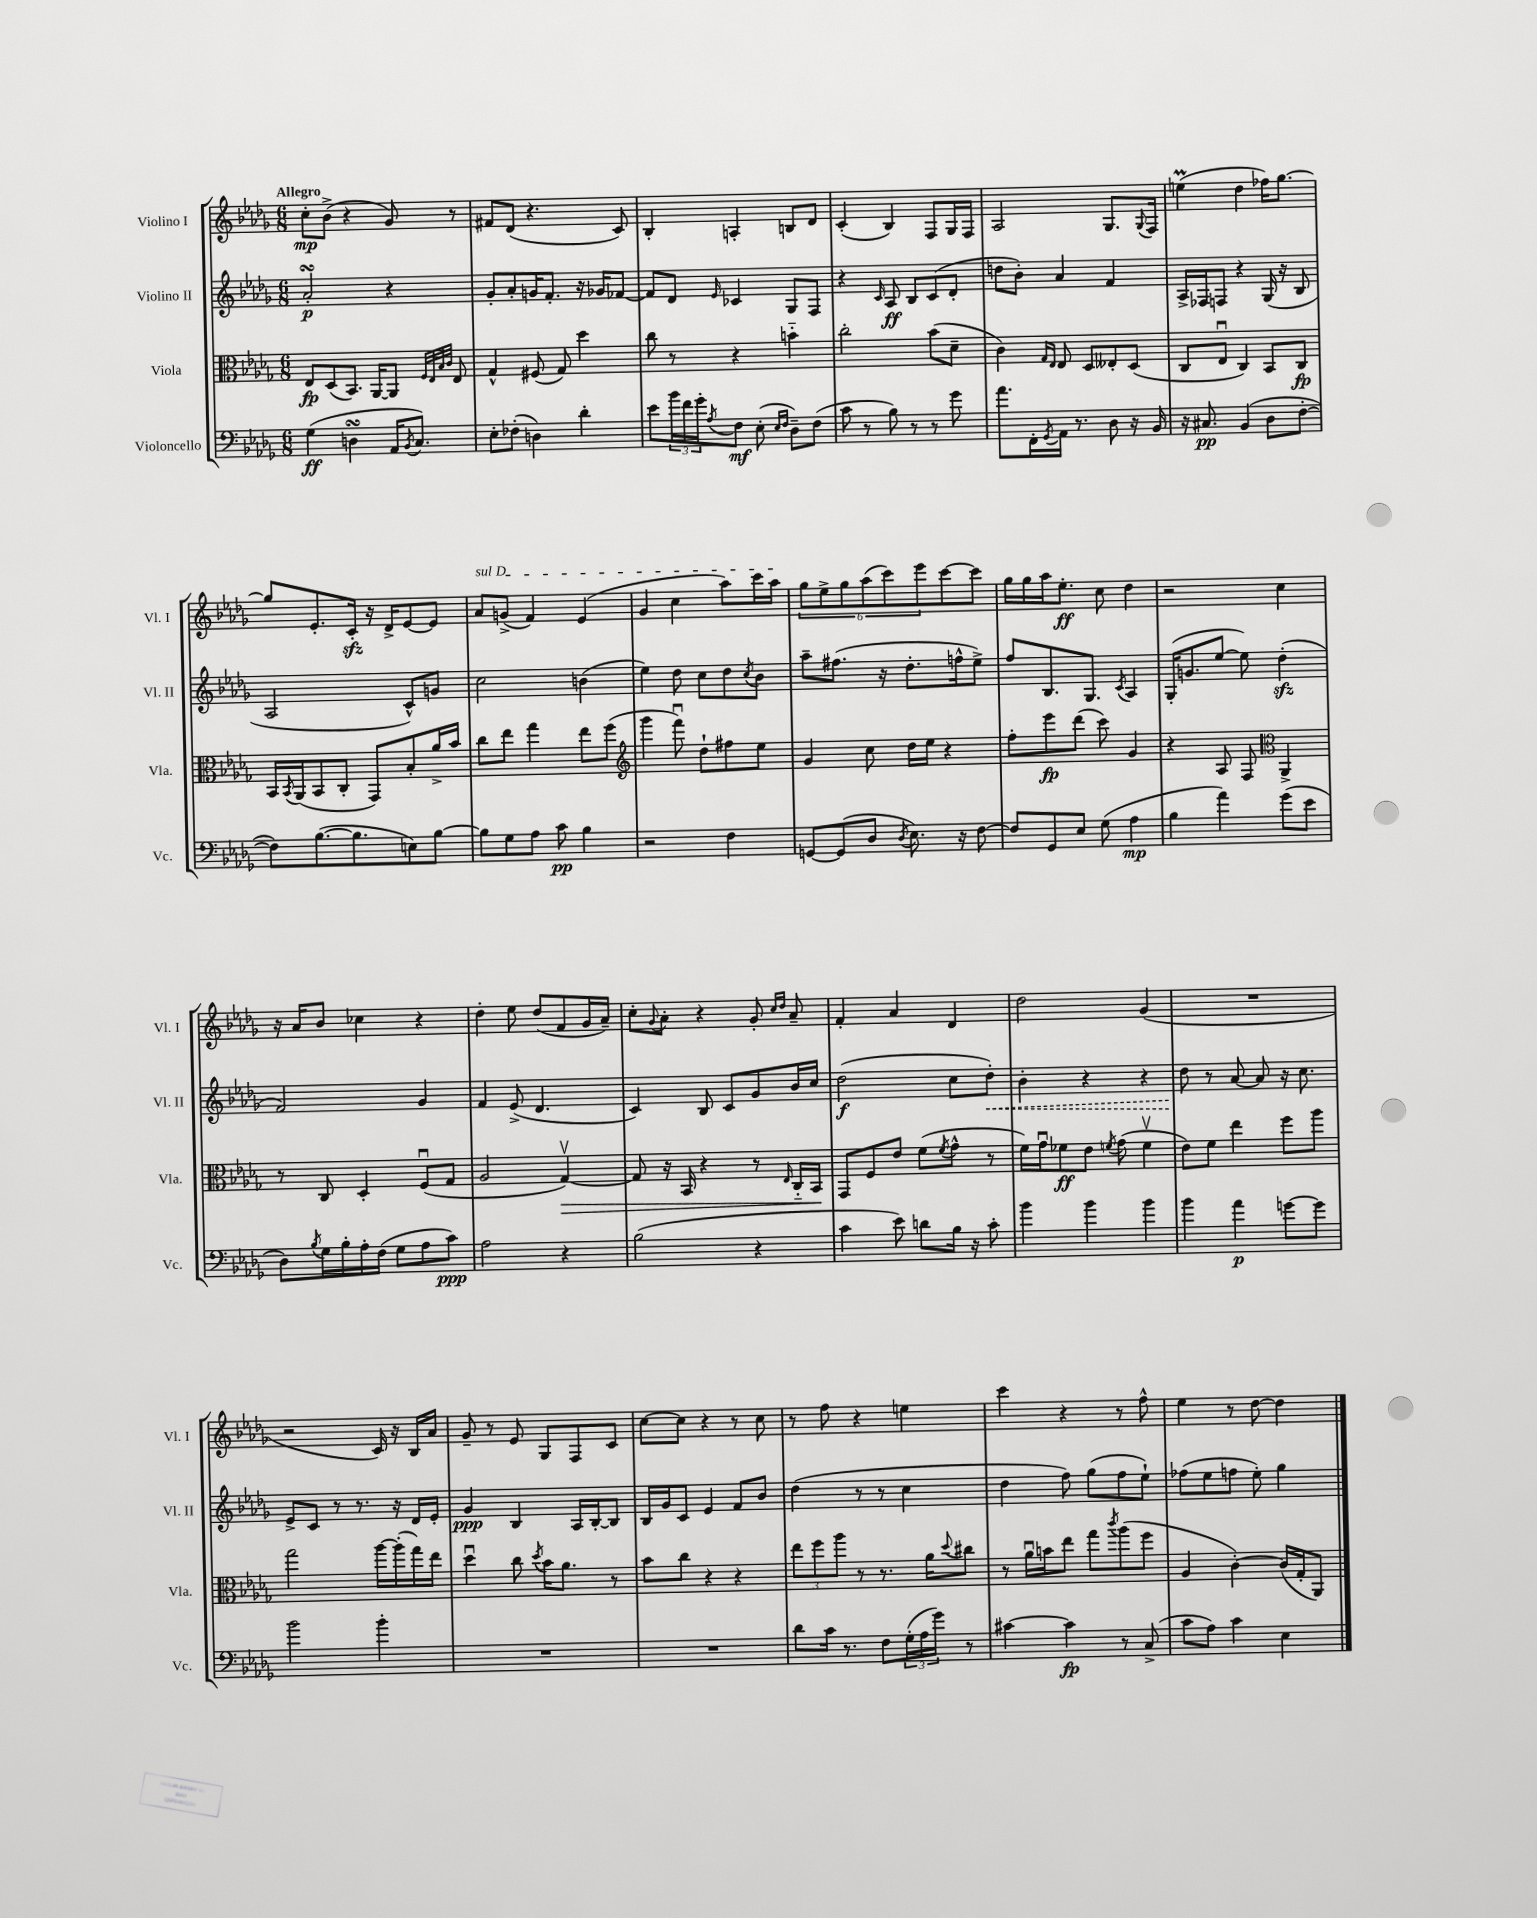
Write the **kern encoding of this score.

**kern	**dynam	**kern	**dynam	**kern	**dynam	**kern	**dynam
*part4	*part4	*part3	*part3	*part2	*part2	*part1	*part1
*staff4	*staff4	*staff3	*staff3	*staff2	*staff2	*staff1	*staff1
*I"Violoncello	*	*I"Viola	*	*I"Violino II	*	*I"Violino I	*
*I'Vc.	*	*I'Vla.	*	*I'Vl. II	*	*I'Vl. I	*
*clefF4	*	*clefC3	*	*clefG2	*	*clefG2	*
*k[b-e-a-d-g-]	*	*k[b-e-a-d-g-]	*	*k[b-e-a-d-g-]	*	*k[b-e-a-d-g-]	*
*M6/8	*	*M6/8	*	*M6/8	*	*M6/8	*
=1	=1	=1	=1	=1	=1	=1	=1
!	!	!	!	!	!	!LO:TX:a:B:t=Allegro	!
(4G-\	ff	8E-/L	fp	2a-sSSS'/	p	8cc'\L	mp
.	.	(8D-/	.	.	.	(8b-^\J	.
4DnsSsS\	.	8.BB-/J)	.	.	.	4r	.
.	.	[16AA-/KL	.	.	.	.	.
16AA-/KL	.	8AA-/J]	.	4r	.	8g-/)	.
8qBB-/	.	.	.	.	.	.	.
8.C/J)	.	.	.	.	.	.	.
.	.	32qqF/LLL	.	.	.	.	.
.	.	32qqE-/	.	.	.	.	.
.	.	32qqB-/	.	.	.	.	.
.	.	32qqc/JJJ	.	.	.	.	.
.	.	8E-/	.	.	.	8r	.
=2	=2	=2	=2	=2	=2	=2	=2
8E-'\L	.	4G-^^/	.	8g-'/L	.	8f#X/L	.
(8F-X'\J	.	.	.	8a-'/	.	(8d-/J	.
4Dn\)	.	(8F#X/	.	16gn/K	.	4.r	.
.	.	.	.	8.f'/J	.	.	.
.	.	8G-/)	.	.	.	.	.
4d-'\	.	4dd-\	.	16r	.	.	.
.	.	.	.	16g-X/KL	.	.	.
.	.	.	.	[8f-X/J	.	8c/)	.
=3	=3	=3	=3	=3	=3	=3	=3
8e-\L	.	8cc\	.	8f-/L]	.	4B-'/	.
24b-\L	.	8r	.	8d-/J	.	.	.
24f\	.	.	.	.	.	.	.
24g-'\J	.	.	.	.	.	.	.
8qA-/	.	.	.	16qqe-/	.	.	.
8F\J	mf	4r	.	4c-X/	.	4An'/	.
(8E-'\	.	.	.	.	.	.	.
16qqE-/LL	.	.	.	.	.	.	.
16qqF/JJ	.	.	.	.	.	.	.
8D-~\L)	.	4bn\	.	8G-/L	.	8Bn/L	.
(8F\J	.	.	.	8F/J	.	8d-/J	.
=4	=4	=4	=4	=4	=4	=4	=4
8c\	.	2cc'\	.	4r	.	(4c'/	.
8r	.	.	.	.	.	.	.
.	.	.	.	16qqc/	.	.	.
8B-\)	.	.	.	8A-/	ff	4B-/)	.
8r	.	.	.	8B-/L	.	.	.
8r	.	(8b-\L	.	(8c/	.	8F/L	.
8g-\	.	8d-~\J	.	8d-'/J	.	16G-/L	.
.	.	.	.	.	.	16F/JJ	.
=5	=5	=5	=5	=5	=5	=5	=5
8.a-\L	.	4c\)	.	8ddn\L	.	2A-/	.
.	.	.	.	8b-'\J)	.	.	.
16FF'\L	.	.	.	.	.	.	.
.	.	16qqG-/LL	.	.	.	.	.
8qGG-/	.	16qqE-/JJ	.	.	.	.	.
16AA-\JJ	.	8E-/	.	4a-/	.	.	.
8.r	.	.	.	.	.	.	.
.	.	8D-/L	.	.	.	.	.
8D-\	.	8E--X'/	.	4f/	.	8.G-/L	.
16r	.	(8D-/J	.	.	.	.	.
.	.	.	.	.	.	8qqG-/	.
16BB-/	.	.	.	.	.	16F/Jk	.
=6	=6	=6	=6	=6	=6	=6	=6
16r	.	8C/L	.	16A-^/LL	.	(4eenm\	.
8.C#X/	pp	.	.	16F-X/J	.	.	.
.	.	8E-u/J	.	8Fn/J	.	.	.
(4BB-/	.	4C/)	.	4r	.	4dd-\	.
8D-\L	.	8BB-/L	.	(16G-/	.	16ff-X\KL)	.
.	.	.	.	16r	.	[8.gg-\J	.
[8F'\J	.	8C/J	fp	8B-/	.	.	.
!!LO:LB:g=z
=7	=7	=7	=7	=7	=7	=7	=7
8F\L])	.	16BB-/LL	.	2A-/	.	8gg-/L]	.
.	.	8qBB-/	.	.	.	.	.
.	.	(16AA-/J	.	.	.	.	.
([8.B-\	.	8BB-/	.	.	.	8.e-'/	.
.	.	8C'/J	.	.	.	.	.
8.B-\]	.	.	.	.	.	16czz'/Jk	.
.	.	8GG-/L)	.	.	.	16r	.
.	.	.	.	.	.	16d-^/KL	.
8En\)	.	8B-'/	.	8c^^/L)	.	[8e-/	.
[8B-\J	.	16a-^/L	.	8gn/J	.	8e-/J]	.
.	.	16b-/JJ	.	.	.	.	.
=8	=8	=8	=8	=8	=8	=8	=8
!	!	!	!	!	!	!LO:TX:a:i:t=sul D	!
8B-\L]	.	8cc\L	.	2cc\	.	8a-/L	.
8G-\	.	8ee-\J	.	.	.	(8gn^/J	.
8A-\J	.	4gg-\	.	.	.	4f/)	.
8c\	pp	.	.	.	.	.	.
4B-\	.	8ee-\L	.	(4bn\	.	(4e-/	.
.	.	(8ff\J	.	.	.	.	.
=9	=9	=9	=9	=9	=9	=9	=9
*	*	*clefG2	*	*	*	*	*
2r	.	4ggg-\	.	4ee-\)	.	4g-/	.
.	.	8fffu\)	.	8dd-\	.	4cc\	.
.	.	8dd-`\L	.	8cc\L	.	.	.
4F\	.	8ff#X\	.	8dd-\	.	8aa-\L)	.
.	.	.	.	8qcc/	.	.	.
.	.	8ee-\J	.	8b-\J	.	16ccc\L	.
.	.	.	.	.	.	16aa-\JJ	.
=10	=10	=10	=10	=10	=10	=10	=10
[8GGn/L	.	4g-/	.	8aa-~\L	.	12gg-\L	.
.	.	.	.	.	.	12ee-^\	.
(8GG/]	.	.	.	(8.ff#X\J	.	.	.
.	.	.	.	.	.	12gg-\	.
8D-/J	.	8cc\	.	.	.	(12aa-\	.
.	.	.	.	16r	.	.	.
.	.	.	.	.	.	12ccc\)	.
8qD-/	.	.	.	.	.	.	.
8.E-\)	.	16dd-\LL	.	8.dd-'\L	.	.	.
.	.	.	.	.	.	12eee-\	.
.	.	16ee-\JJ	.	.	.	.	.
.	.	4r	.	.	.	[8ccc\	.
16r	.	.	.	16ffn^^\k	.	.	.
[8F\	.	.	.	8ee-^\J)	.	8ccc\J]	.
=11	=11	=11	=11	=11	=11	=11	=11
8F/L]	.	8ff'\L	.	8ff/L	.	16gg-\LL	.
.	.	.	.	.	.	16gg-\	.
8GG-/	.	8eee-\	fp	8.B-/	.	16aa-\J	.
.	.	.	.	.	.	8.ee-'\J	ff
8E-/J	.	(8ddd-\J	.	.	.	.	.
.	.	.	.	8.G-/J	.	.	.
(8G-\	.	8ccc\)	.	.	.	8cc\	.
.	.	.	.	8qc/	.	.	.
4A-\	mp	4g-/	.	4A-/	.	4dd-\	.
=12	=12	=12	=12	=12	=12	=12	=12
4B-\	.	4r	.	(16G-'/KL	.	2r	.
.	.	.	.	8.gn/	.	.	.
4a-\)	.	8A-/	.	[8ee-/J	.	.	.
.	.	8F/	.	8ee-\])	.	.	.
*	*	*clefC3	*	*	*	*	*
(8g-\L	.	4AA-^/	.	(4dd-zz'\	.	4cc\	.
8e-\J	.	.	.	.	.	.	.
!!LO:LB:g=z
=13	=13	=13	=13	=13	=13	=13	=13
8D-\L)	.	8r	.	2f/)	.	16r	.
.	.	.	.	.	.	16a-/KL	.
8qB-/	.	.	.	.	.	.	.
16G-\L	.	8C/	.	.	.	8b-/J	.
16B-'\	.	.	.	.	.	.	.
16A-'\	.	4D-'/	.	.	.	4cc-X\	.
(16F\JJ	.	.	.	.	.	.	.
8G-\L	.	.	.	.	.	.	.
8A-\	.	(8Fu/L	.	4g-/	.	4r	.
8c\J)	ppp	8G-/J	.	.	.	.	.
=14	=14	=14	=14	=14	=14	=14	=14
2A-\	.	2A-/	.	4f/	.	4dd-'\	.
.	.	.	.	(8e-^/	.	8ee-\	.
.	.	.	.	4.d-/	.	(8dd-/L	.
!	!	!	!LO:HP:b	!	!	!	!
4r	.	[4G-v/)	>	.	.	8f/	.
.	.	.	.	.	.	16g-/L	.
.	.	.	.	.	.	16a-~/JJ)	.
=15	=15	=15	=15	=15	=15	=15	=15
(2B-\	.	8G-/]	.	4c/)	.	8cc'\L	.
.	.	.	.	.	.	8qqg-/	.
.	.	16r	.	.	.	8a-'\J	.
.	.	16BB-/	.	.	.	.	.
.	.	4r	.	8B-/	.	4r	.
.	.	.	.	8c/L	.	.	.
4r	.	8r	.	8g-/	.	8g-'/	.
.	.	.	.	.	.	16qqcc/LL	.
.	.	16qqE-/	.	.	.	16qqdd-/JJ	.
.	.	16C/LL	.	16b-/L	.	8a-~/	.
.	.	16BB-/JJ	.	16cc/JJ	.	.	.
.	.	.	]	.	.	.	.
=16	=16	=16	=16	=16	=16	=16	=16
4c\	.	8GG-/L	.	(2dd-\	f	4f'/	.
.	.	8F/	.	.	.	.	.
8e-\)	.	8e-/J	.	.	.	4a-/	.
8dn\L	.	(8f\L	.	.	.	.	.
.	.	8qf/	.	.	.	.	.
16B-\Jk	.	8g-^^\J	.	8cc\L	.	4d-/	.
16r	.	.	.	.	.	.	.
!	!	!	!	!	!LO:HP:b	!	!
8c'\	.	8r	.	8dd-'\J)	<	.	.
=17	=17	=17	=17	=17	=17	=17	=17
4b-\	.	16f\LL)	.	4b-'\	.	2dd-\	.
.	.	16g-u\J	.	.	.	.	.
.	.	8f-X\	ff	.	.	.	.
4b-\	.	8e-\J	.	4r	.	.	.
.	.	8qfn/	.	.	.	.	.
.	.	(8g-\	.	.	.	.	.
4b-\	.	4fv\	.	4r	.	(4g-/	.
=18	=18	=18	=18	=18	=18	=18	=18
4b-\	.	8e-\L)	.	8dd-\	.	2.r	.
.	.	8f\J	.	8r	[	.	.
4a-\	p	4ee-\	.	[8a-/	.	.	.
.	.	.	.	8a-/]	.	.	.
[8gn\L	.	8ff\L	.	16r	.	.	.
.	.	.	.	8.cc\	.	.	.
8g\J]	.	8aa-\J	.	.	.	.	.
!!LO:LB:g=z
=19	=19	=19	=19	=19	=19	=19	=19
2b-\	.	2gg-\	.	8e-^/L	.	2r	.
.	.	.	.	8c/J	.	.	.
.	.	.	.	8r	.	.	.
.	.	.	.	8.r	.	.	.
4b-'\	.	[16aa-\LL	.	.	.	16c/)	.
.	.	(16aa-'\]	.	16r	.	16r	.
.	.	16gg-\)	.	16d-/LL	.	16B-/LL	.
.	.	16ee-\JJ	.	16e-'/JJ	.	16a-/JJ	.
=20	=20	=20	=20	=20	=20	=20	=20
2.r	.	4dd-u\	.	4g-/	ppp	8g-~/	.
.	.	.	.	.	.	8r	.
.	.	8cc\	.	4B-/	.	8e-/	.
.	.	8qdd-/	.	.	.	.	.
.	.	16b-\KL	.	.	.	8G-/L	.
.	.	8.a-\J	.	.	.	.	.
.	.	.	.	16A-/LL	.	8F/	.
.	.	.	.	[16B-'/J	.	.	.
.	.	8r	.	8B-/J]	.	8c/J	.
=21	=21	=21	=21	=21	=21	=21	=21
2.r	.	8b-\L	.	16B-/LL	.	[8cc\L	.
.	.	.	.	16g-/J	.	.	.
.	.	8cc\J	.	8c/J	.	8cc\J]	.
.	.	4r	.	4e-/	.	4r	.
.	.	4r	.	8f/L	.	8r	.
.	.	.	.	8b-/J	.	8cc\	.
=22	=22	=22	=22	=22	=22	=22	=22
8d-\L	.	12ee-\L	.	(4dd-\	.	8r	.
.	.	12ff\	.	.	.	.	.
16c\Jk	.	.	.	.	.	8ff\	.
.	.	12aa-\J	.	.	.	.	.
8.r	.	.	.	.	.	.	.
.	.	8r	.	8r	.	4r	.
8F\L	.	8.r	.	8r	.	.	.
(24G-'\L	.	.	.	4cc\	.	4een\	.
24A-\	.	.	.	.	.	.	.
.	.	16a-\KL	.	.	.	.	.
24g-\JJ)	.	.	.	.	.	.	.
.	.	8qqdd-/	.	.	.	.	.
8r	.	8cc#X\J	.	.	.	.	.
=23	=23	=23	=23	=23	=23	=23	=23
[4c#X\	.	8r	.	4dd-\	.	4ccc\	.
.	.	16a-u\LL	.	.	.	.	.
.	.	16bn\J	.	.	.	.	.
4c#\]	fp	8ee-\J	.	8ff\)	.	4r	.
.	.	8gg-\L	.	(8gg-\L	.	.	.
.	.	8qccc/	.	.	.	.	.
8r	.	(8aa-\	.	8ff\	.	8r	.
(8C^/	.	8ff\J	.	8ee-`\J)	.	8ff^^\	.
=24	=24	=24	=24	=24	=24	=24	=24
8c\L	.	4A-/	.	(8ff-X\L	.	4ee-\	.
8A-\J)	.	.	.	8ee-\	.	.	.
4c\	.	[4c'\)	.	8ffn\J	.	8r	.
.	.	.	.	8ee-'\)	.	[8dd-\	.
4E-\	.	(16c/LL]	.	4gg-\	.	4dd-\]	.
.	.	16G-'/J	.	.	.	.	.
.	.	8AA-/J)	.	.	.	.	.
==	==	==	==	==	==	==	==
*-	*-	*-	*-	*-	*-	*-	*-
